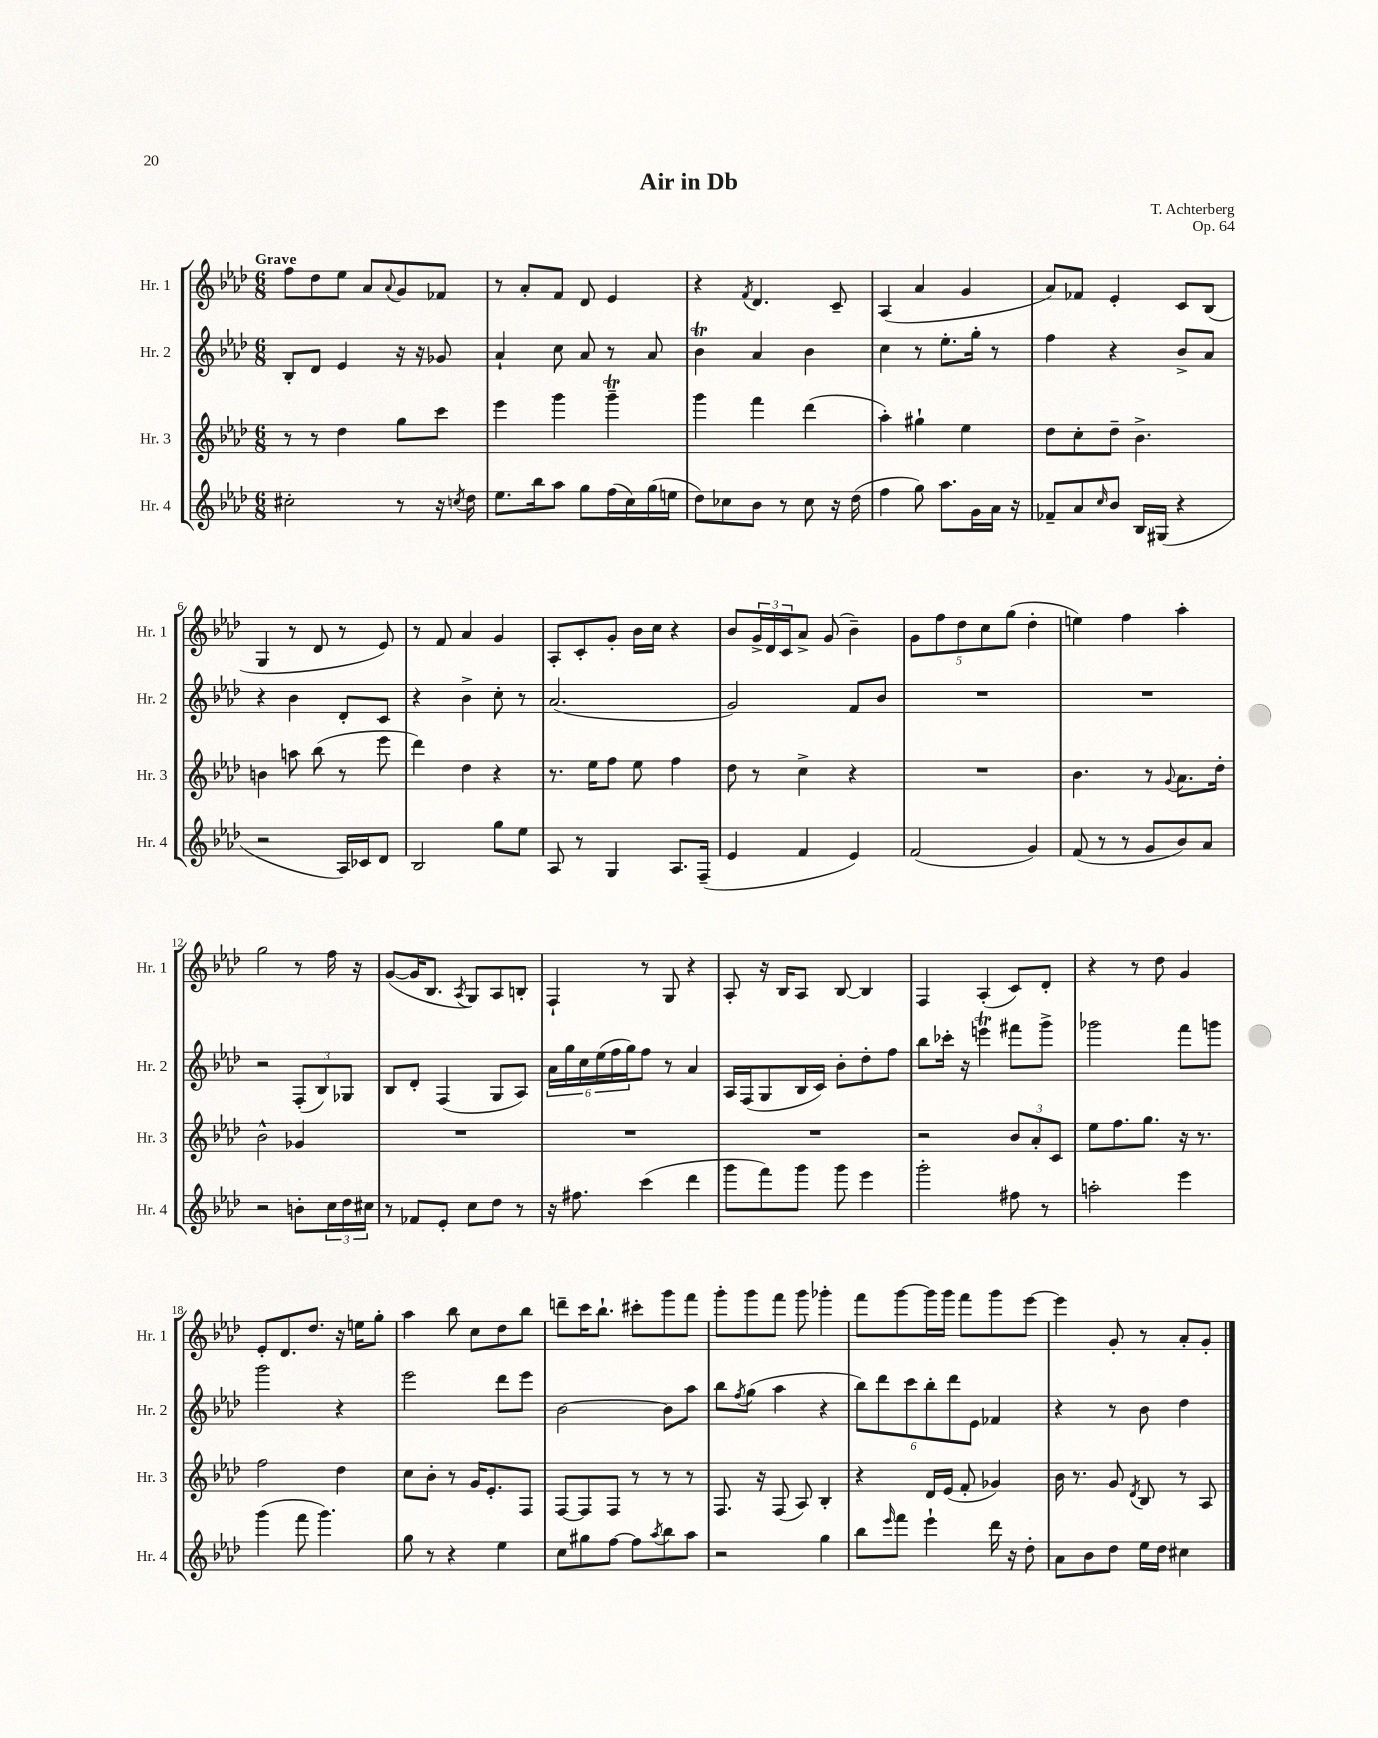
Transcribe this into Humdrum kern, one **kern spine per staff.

**kern	**kern	**kern	**kern
*part4	*part3	*part2	*part1
*staff4	*staff3	*staff2	*staff1
*I"Hr. 4	*I"Hr. 3	*I"Hr. 2	*I"Hr. 1
*I'Hr. 4	*I'Hr. 3	*I'Hr. 2	*I'Hr. 1
*clefG2	*clefG2	*clefG2	*clefG2
*k[b-e-a-d-]	*k[b-e-a-d-]	*k[b-e-a-d-]	*k[b-e-a-d-]
*M6/8	*M6/8	*M6/8	*M6/8
=1	=1	=1	=1
!	!	!	!LO:TX:a:B:t=Grave
2cc#X'\	8r	8B-'/L	8ff\L
.	8r	8d-/J	8dd-\
.	4dd-\	4e-/	8ee-\J
.	.	.	8a-/L
.	.	.	8qqa-/
8r	8gg\L	16r	8g/
.	.	16r	.
16r	8ccc\J	8g-X/	8f-X/J
8qccn/	.	.	.
16dd-\	.	.	.
=2	=2	=2	=2
8.ee-\L	4eee-\	4a-`/	8r
.	.	.	8a-'/L
16bb-\k	.	.	.
8aa-\J	4ggg\	8cc\	8f/J
8gg\L	.	8a-/	8d-/
(16ff\L	4gggt~\	8r	4e-/
16cc\)	.	.	.
(16gg\	.	8a-/	.
16een\JJ	.	.	.
=3	=3	=3	=3
8dd-\L)	4ggg\	4b-T\	4r
8cc-X\	.	.	.
.	.	.	8qf/
8b-\J	4fff\	4a-/	4.d-/
8r	.	.	.
8cc-\	(4ddd-\	4b-\	.
16r	.	.	8c~/
(16dd-\	.	.	.
=4	=4	=4	=4
4ff\	4aa-'\)	4cc\	(4A-/
8gg\)	4gg#X`\	8r	4a-/
8.aa-\L	.	8.ee-'\L	.
.	4ee-\	.	4g/
16g\L	.	16gg'\Jk	.
16a-\JJ	.	8r	.
16r	.	.	.
=5	=5	=5	=5
8f-X~/L	8dd-\L	4ff\	8a-/L)
8a-/	8cc'\	.	8f-X/J
16qqcc/	.	.	.
8b-/J	8dd-~\J	4r	4e-'/
16B-/LL	4.b-^\	.	.
(16G#X/JJ	.	.	.
4r	.	8b-^/L	8c/L
.	.	8a-/J	(8B-/J
!!LO:LB:g=z
=6	=6	=6	=6
2r	4bn\	4r	4G/
.	8aan\	4b-\	8r
.	(8bb-\	.	8d-/
16A-/LL)	8r	8d-'/L	8r
16c-X/J	.	.	.
8d-/J	8eee-\	8c/J	8e-/)
=7	=7	=7	=7
2B-/	4ddd-\)	4r	8r
.	.	.	8f/
.	4dd-\	4b-^\	4a-/
8gg\L	4r	8cc'\	4g/
8ee-\J	.	8r	.
=8	=8	=8	=8
8A-/	8.r	(2.a-/	8A-'/L
8r	.	.	8c'/
.	16ee-\KL	.	.
4G/	8ff\J	.	8g'/J
.	8ee-\	.	16b-\LL
.	.	.	16cc\JJ
8.A-/L	4ff\	.	4r
(16F~/Jk	.	.	.
=9	=9	=9	=9
4e-/	8dd-\	2g/)	8b-/L
.	8r	.	24g^/L
.	.	.	24d-/
.	.	.	24c/J
4f/	4cc^\	.	8a-^/J
.	.	.	(8g/
4e-/)	4r	8f/L	4b-~\)
.	.	8b-/J	.
=10	=10	=10	=10
(2f/	2.r	2.r	10g\L
.	.	.	10ff\
.	.	.	10dd-\
.	.	.	10cc\
.	.	.	(10gg\J
4g/)	.	.	4dd-'\
=11	=11	=11	=11
(8f/	4.b-\	2.r	4een\)
8r	.	.	.
8r	.	.	4ff\
8g/L	8r	.	.
.	8qqg/	.	.
8b-/)	8.a-\L	.	4aa-'\
8a-/J	.	.	.
.	16dd-'\Jk	.	.
!!LO:LB:g=z
=12	=12	=12	=12
2r	2b-^^\	2r	2gg\
8bn'\L	4g-X/	(12F'/L	8r
.	.	12B-/)	.
24cc\L	.	.	16ff\
24dd-\	.	12G-X/J	.
.	.	.	16r
24cc#X\JJ	.	.	.
=13	=13	=13	=13
8r	2.r	8B-/L	([8g/L
8f-X/L	.	8d-'/J	16g/K]
.	.	.	8.B-/J
8e-'/J	.	(4F/	.
.	.	.	8qA-/
8cc\L	.	.	8G/L)
8dd-\J	.	8G/L	8A-/
8r	.	8A-/J)	8Bn'/J
=14	=14	=14	=14
16r	2.r	24a-\LL	4F`/
.	.	24gg\	.
8.ff#X\	.	.	.
.	.	24cc\	.
.	.	(24ee-\	.
.	.	24ff\	.
.	.	24gg\J)	.
(4ccc\	.	8ff\J	8r
.	.	8r	8G/
4ddd-\	.	4a-/	4r
=15	=15	=15	=15
8ggg\L	2.r	16A-/LL	8A-'/
.	.	(16F/J	.
8fff\)	.	8G/	16r
.	.	.	16B-/KL
8ggg\J	.	16B-/L	8A-/J
.	.	16c/JJ)	.
8ggg\	.	8b-'\L	[8B-/
4eee-\	.	8dd-'\	4B-/]
.	.	8ff\J	.
=16	=16	=16	=16
2ggg'\	2r	8bb-\L	4F/
.	.	16ccc-X'\Jk	.
.	.	16r	.
.	.	4eeent\	(4A-'/
8ff#X\	12b-/L	8fff#X\L	8c/L)
.	12a-'/	.	.
8r	.	8ggg^\J	8d-'/J
.	12c/J	.	.
=17	=17	=17	=17
2aan'\	8ee-\L	2ggg-X\	4r
.	8.ff\	.	.
.	.	.	8r
.	8.gg\J	.	.
.	.	.	8dd-\
4eee-\	16r	8fff\L	4g/
.	8.r	.	.
.	.	8gggn\J	.
!!LO:LB:g=z
=18	=18	=18	=18
(4ggg\	2ff\	2ggg\	8e-'/L
.	.	.	8.d-/
8fff\	.	.	.
.	.	.	8.dd-/J
4.ggg\)	.	.	.
.	4dd-\	4r	16r
.	.	.	16een\KL
.	.	.	8gg'\J
=19	=19	=19	=19
8gg\	8cc\L	2eee-\	4aa-\
8r	8b-'\J	.	.
4r	8r	.	8bb-\
.	16g/KL	.	8cc\L
.	8.e-'/	.	.
4ee-\	.	8ddd-\L	8dd-\
.	8F/J	8eee-\J	8bb-\J
=20	=20	=20	=20
8cc\L	[8F/L	[2b-\	8dddn~\L
8gg#X\	8F/]	.	16ccc\K
.	.	.	8.bb-`\J
[8ff\J	8F/J	.	.
8ff\L]	8r	.	8ccc#X'\L
8qaa-/	.	.	.
8bb-\	8r	8b-\L]	8ggg\
8aa-\J	8r	8aa-\J	8fff\J
=21	=21	=21	=21
2r	8.F/	8bb-\L	8ggg'\L
.	.	8qff/	.
.	.	(8gg\J	8ggg\
.	16r	.	.
.	(8F/	4aa-\	8fff\J
.	8A-/)	.	8ggg\
4gg\	4B-'/	4r	4ggg-X'\
=22	=22	=22	=22
8bb-\L	4r	12bb-\L)	8fff\L
.	.	12ddd-\	.
16qqeee-/	.	.	.
8fff\J	.	.	[8ggg\
.	.	12ccc\	.
4eee-`\	16d-/LL	12bb-'\	16ggg\L]
.	(16e-/JJ	.	16ggg\JJ
.	.	12ddd-\	.
.	8f'/	.	8fff\L
.	.	12e-\J	.
16ddd-\	4g-X/)	4f-X/	8ggg\
16r	.	.	.
8dd-'\	.	.	[8eee-\J
=23	=23	=23	=23
8a-\L	16b-\	4r	4eee-\]
.	8.r	.	.
8b-\	.	.	.
8dd-\J	8g/	8r	8g'/
.	8qd-/	.	.
16ee-\LL	8B-/	8b-\	8r
16dd-\JJ	.	.	.
4cc#X\	8r	4dd-\	8a-'/L
.	8A-/	.	8g'/J
==	==	==	==
*-	*-	*-	*-
